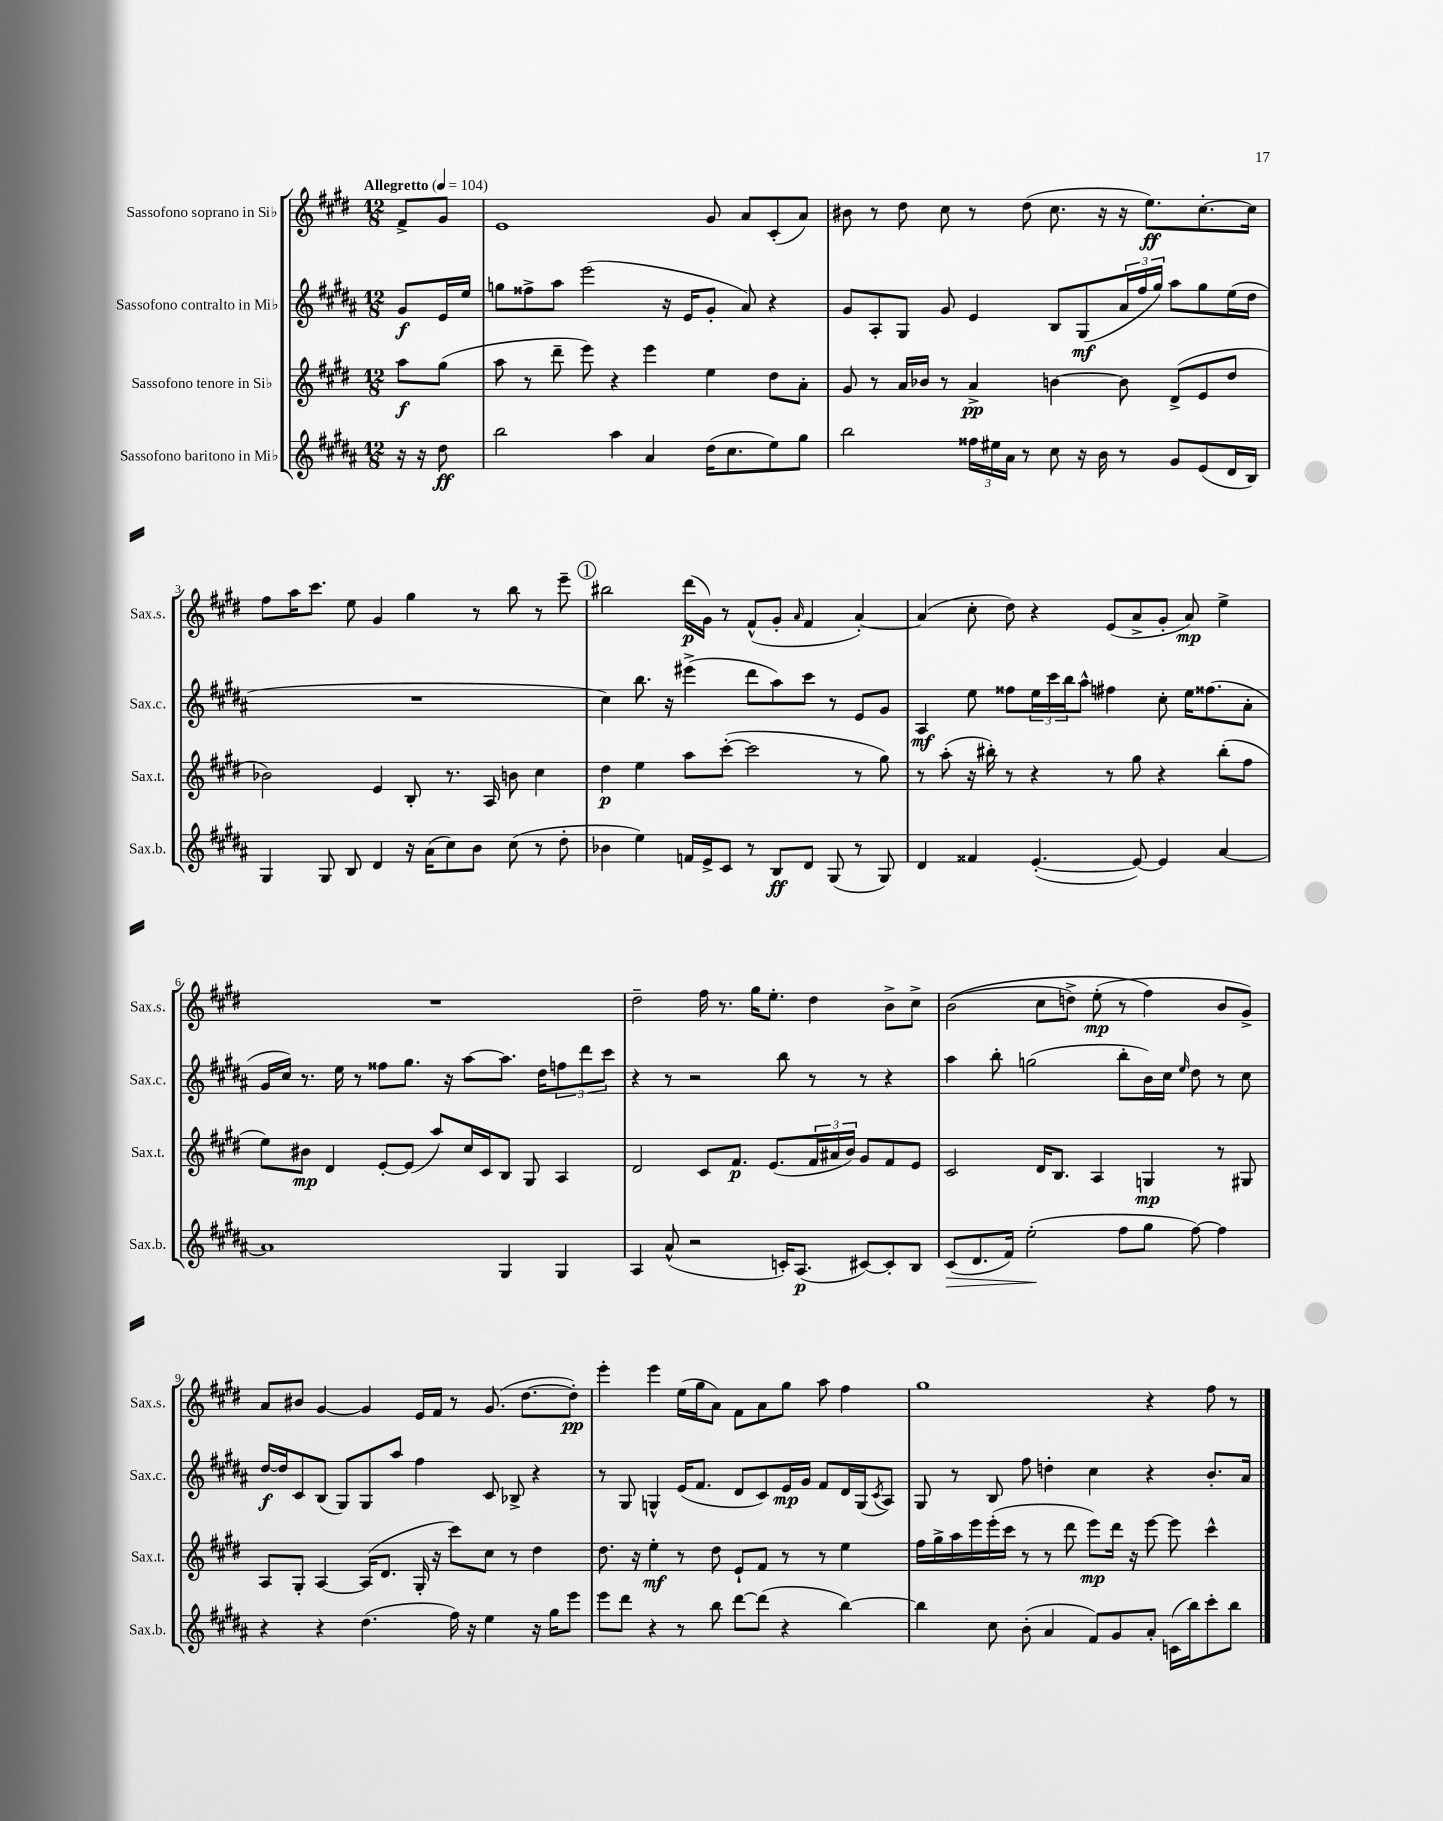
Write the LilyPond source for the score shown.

<<
\new StaffGroup <<
\new Staff = "s0" \with { instrumentName = "Sassofono soprano in Sib" shortInstrumentName = "Sax.s." } {
    \clef treble \key e \major \numericTimeSignature \time 12/8 \partial 4 \tempo "Allegretto" 4 = 104
    fis'8-> gis'8 |
    e'1 gis'8 a'8 cis'8-.( a'8) |
    bis'8 r8 dis''8 cis''8 r8 dis''8( cis''8. r16 r16 e''8.\ff) cis''8.~-. cis''16 |
    fis''8 a''16 cis'''8. e''8 gis'4 gis''4 r8 b''8 r8 e'''8-- |
    \mark \markup { \circle "1" } bis''2 dis'''16\p( gis'16) r8 fis'8-^( gis'8-. \grace { a'16 } fis'4 a'4~-.) |
    a'4( cis''8-. dis''8) r4 e'8( a'8-> gis'8-. a'8\mp) e''4-> |
    R1. |
    dis''2-- fis''16 r8. gis''16 e''8.-. dis''4 b'8-> cis''8-> |
    b'2(\( cis''8 d''8->) e''8-.\mp( r8 fis''4\) b'8 gis'8->) |
    a'8 bis'8 gis'4~ gis'4 e'16 fis'16 r8 gis'8.( dis''8.~ dis''8-.\pp) |
    e'''4-. e'''4 e''16( gis''16 a'8) fis'8 a'8 gis''8 a''8 fis''4 |
    gis''1 r4 fis''8 r8 \bar "|." |
}
\new Staff = "s1" \with { instrumentName = "Sassofono contralto in Mib" shortInstrumentName = "Sax.c." } {
    \clef treble \key b \major \numericTimeSignature \time 12/8 \partial 4
    gis'8\f e'16 e''16 |
    g''8 fisis''8-> ais''8 e'''2( r16 e'16 gis'8-. ais'8) r4 |
    gis'8 ais8-. gis8 gis'8 e'4 b8 gis8\mf( \tuplet 3/2 { ais'16 fis''16 gis''16) } ais''8 gis''8 e''16( dis''16 |
    R1. |
    \mark \markup { \circle "1" } cis''4) b''8. r16 eis'''4->( dis'''8 ais''8) cis'''8 r8 e'8 gis'8 |
    ais4\mf e''8 fisis''8 \tuplet 3/2 { e''16 cis'''16 b''16 } ais''8-^ fis''4 cis''8-. e''16 fisis''8.( ais'8-. |
    gis'16 cis''16) r8. e''16 r8 fisis''8 gis''8. r16 ais''8~ ais''8. dis''16 \tuplet 3/2 { f''8 dis'''8 cis'''8 } |
    r4 r8 r2 b''8 r8 r8 r4 |
    ais''4 b''8-. g''2( b''8-. b'16) cis''16 \grace { e''16 } dis''8 r8 cis''8 |
    dis''16~\f dis''16 cis'8 b8( gis8) gis8 ais''8 fis''4 cis'8 bes8-> r4 |
    r8 gis8 g4-^ e'16( fis'8. dis'8 cis'8) e'16\mp gis'16 fis'8 dis'16 g16( \acciaccatura { cis'8 } ais8) |
    gis8 r8 b8 fis''8 d''4-. cis''4 r4 b'8.-. ais'16 \bar "|." |
}
\new Staff = "s2" \with { instrumentName = "Sassofono tenore in Sib" shortInstrumentName = "Sax.t." } {
    \clef treble \key e \major \numericTimeSignature \time 12/8 \partial 4
    a''8\f gis''8( |
    a''8 r8 dis'''8-- e'''8) r4 e'''4 e''4 dis''8 a'8-. |
    gis'8 r8 a'16 bes'16 r8 a'4->\pp b'4~ b'8 dis'8->( e'8 dis''8 |
    bes'2) e'4 b8-. r8. a16 b'8 cis''4 |
    \mark \markup { \circle "1" } dis''4\p e''4 a''8 cis'''8~-.( cis'''2 r8 gis''8) |
    r8 a''8-.( r16 bis''16-.) r8 r4 r8 gis''8 r4 bis''8-.( fis''8 |
    e''8) bis'8\mp dis'4 e'8~-. e'8( a''8) cis''16 cis'16 b8 gis8 a4 |
    dis'2 cis'8 fis'8.\p e'8.( \tuplet 3/2 { fis'16 ais'16 b'16) } gis'8 fis'8 e'8 |
    cis'2 dis'16 b8. a4 g4\mp r8 gis8 |
    a8 gis8-. a4~ a16( dis'8. gis16-. r16 cis'''8) cis''8 r8 dis''4 |
    dis''8. r16 e''4-.\mf r8 dis''8 e'8-! fis'8 r8 r8 e''4 |
    fis''16 gis''16-> a''16 e'''16 e'''16-.( cis'''16 r8 r8 dis'''8 e'''8\mp) dis'''16 r16 e'''8~ e'''8 cis'''4-^ \bar "|." |
}
\new Staff = "s3" \with { instrumentName = "Sassofono baritono in Mib" shortInstrumentName = "Sax.b." } {
    \clef treble \key b \major \numericTimeSignature \time 12/8 \partial 4
    r16 r16 dis''8\ff |
    b''2 ais''4 ais'4 dis''16( cis''8. e''8) gis''8 |
    b''2 \tuplet 3/2 { fisis''16 eis''16 ais'16 } r8 cis''8 r16 b'16 r8 gis'8 e'8( dis'16 b16) |
    gis4 gis8 b8 dis'4 r16 ais'16( cis''8) b'8 cis''8( r8 dis''8-. |
    \mark \markup { \circle "1" } bes'4 e''4) f'16 e'16-> cis'8 r8 b8\ff dis'8 gis8( r8 gis8) |
    dis'4 fisis'4 e'4.~-.( e'8~) e'4 ais'4~ |
    ais'1 gis4 gis4 |
    ais4 ais'8-^( r2 c'16-.) ais8.\p( cis'8~) cis'8-. b8 |
    cis'8\>( dis'8. fis'16) e''2-.\!( fis''8 gis''8 fis''8~) fis''4 |
    r4 r4 dis''4.( fis''16) r16 e''4 r16 gis''16 e'''8 |
    e'''8 dis'''8 r4 r8 b''8 dis'''8~ dis'''8( r4 b''4~) |
    b''4 cis''8 b'8-.( ais'4 fis'8) gis'8 ais'8-. c'16( b''16) cis'''8-. b''8 \bar "|." |
}
>>
>>
